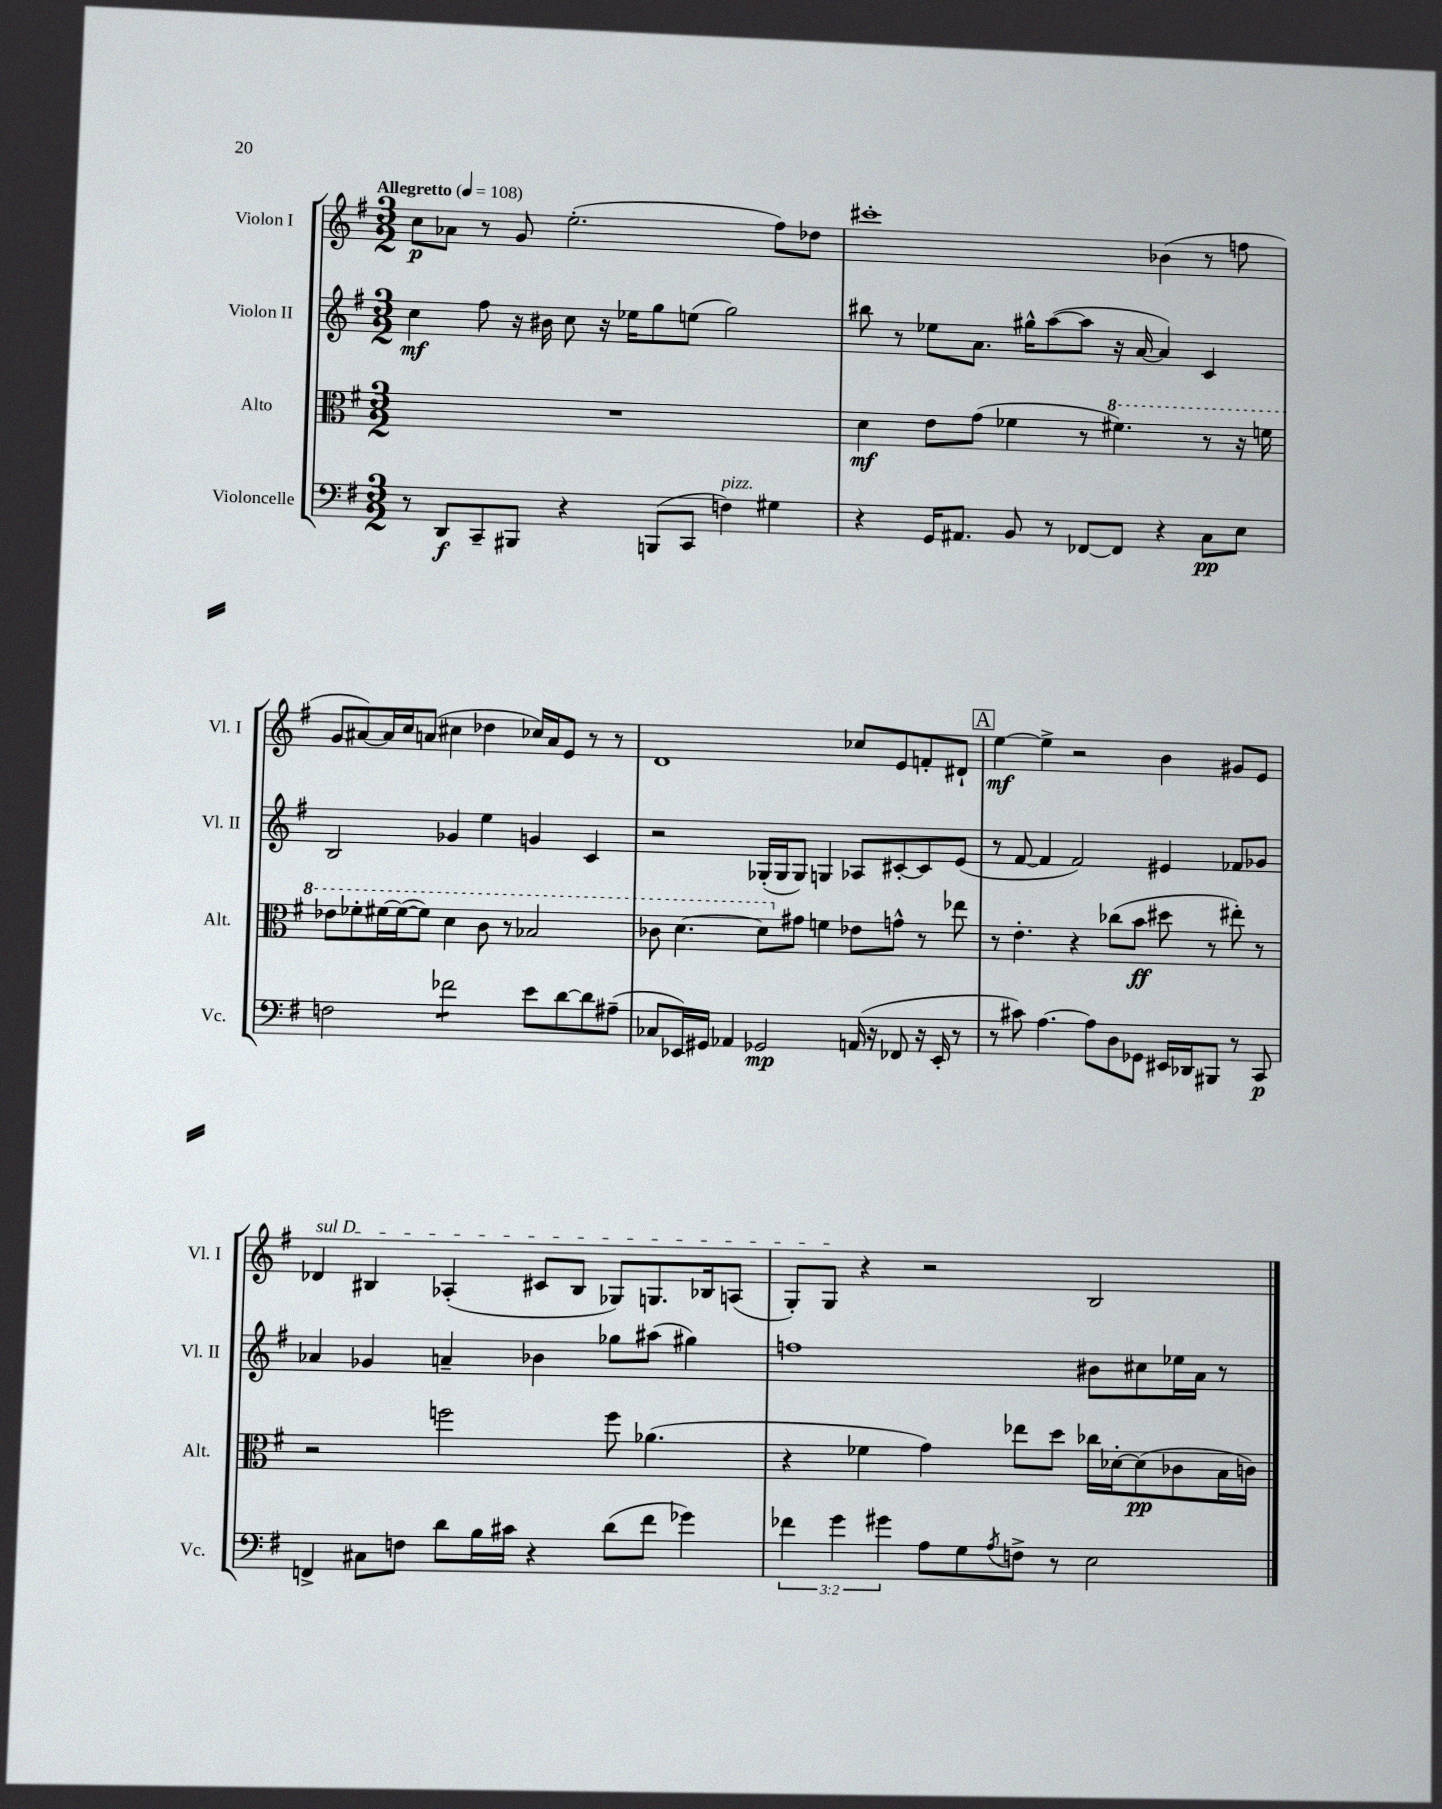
<<
\new StaffGroup <<
\new Staff = "s0" \with { instrumentName = "Violon I" shortInstrumentName = "Vl. I" } {
    \clef treble \key g \major \numericTimeSignature \time 3/2 \tempo "Allegretto" 4 = 108
    c''8\p aes'8 r8 g'8 e''2.-.( fis''8) des''8 |
    cis'''1-. bes'4( r8 f''8 |
    g'8 ais'8~) ais'16 c''16 a'8( cis''4 des''4 ces''16) a'16 e'8 r8 r8 |
    d'1 ces''8 e'8 f'8-. dis'8-! |
    \mark \markup { \box "A" } e''4~\mf e''4-> r2 b'4 gis'8 e'8 |
    \once \override TextSpanner.bound-details.left.text = \markup { \italic "sul D" } des'4\startTextSpan bis4 aes4-.( cis'8 bis8 ges8) g8. bes16 a8( |
    g8-.) g8\stopTextSpan r4 r2 b2 \bar "|." |
}
\new Staff = "s1" \with { instrumentName = "Violon II" shortInstrumentName = "Vl. II" } {
    \clef treble \key g \major \numericTimeSignature \time 3/2
    c''4\mf fis''8 r16 bis'16 c''8 r16 ees''16 g''8 e''8( g''2) |
    bis''8 r8 ees''8 a'8. gis''16-^ a''8~( a''8 r16 a'16~ a'4) c'4 |
    b2 ges'4 e''4 g'4 c'4 |
    r2 ges16-.( ges16 ges8) g4 aes8 cis'8~-. cis'8 e'8( |
    \mark \markup { \box "A" } r8 fis'8~ fis'4 fis'2) eis'4 fes'8 ges'8 |
    aes'4 ges'4 a'4-- bes'4 ges''8 ais''8( gis''4) |
    f''1 bis'8 cis''8 ees''16 a'16 r8 \bar "|." |
}
\new Staff = "s2" \with { instrumentName = "Alto" shortInstrumentName = "Alt." } {
    \clef alto \key g \major \numericTimeSignature \time 3/2
    R1. |
    d'4\mf e'8 g'8( fes'4 r8 \ottava #1 fis''!4.) r8 r16 f''16 |
    ees''8 fes''8-. fis''16~ fis''16~( fis''8) d''4 c''8 r8 bes'2 |
    ces''8 d''4.~ d''8 \ottava #0 gis'8 f'4 ees'8 g'8-^ r8 ees''8 |
    \mark \markup { \box "A" } r8 e'4.-. r4 ces''8( b'8\ff dis''8 r8 eis''8-.) r8 |
    r2 f''2 f''8 aes'4.( |
    r4 fes'4 g'4) ees''8 d''8 ces''16 des'16~-. des'8\pp( ces'8 b16 c'16) \bar "|." |
}
\new Staff = "s3" \with { instrumentName = "Violoncelle" shortInstrumentName = "Vc." } {
    \clef bass \key g \major \numericTimeSignature \time 3/2 \override Staff.TupletNumber.text = #tuplet-number::calc-fraction-text
    r8 d,8\f c,8-- bis,,8 r4 b,,8( c,8 f4^\markup { \italic "pizz." }) gis4 |
    r4 g,16 ais,8. b,8 r8 fes,8~ fes,8 r4 c8\pp e8 |
    f2 fes'2:8 e'8 d'8~ d'8 ais8--( |
    ces8 ees,16) gis,16 aes,4 ges,2\mp a,16( r16 fes,8 r16 ees,16-. r8 |
    \mark \markup { \box "A" } r8 cis'8) a4.~ a8 d8 ges,8 eis,16 des,16 bis,,8 r8 c,8\p |
    f,4-> cis8 f8 d'8 b16 cis'16 r4 d'8( fis'8 ges'4) |
    \tuplet 3/2 { fes'4 g'4 gis'4 } a8 g8 \acciaccatura { a8 } f8-> r8 e2 \bar "|." |
}
>>
>>
\layout { \context { \Score \remove "Bar_number_engraver" } }
